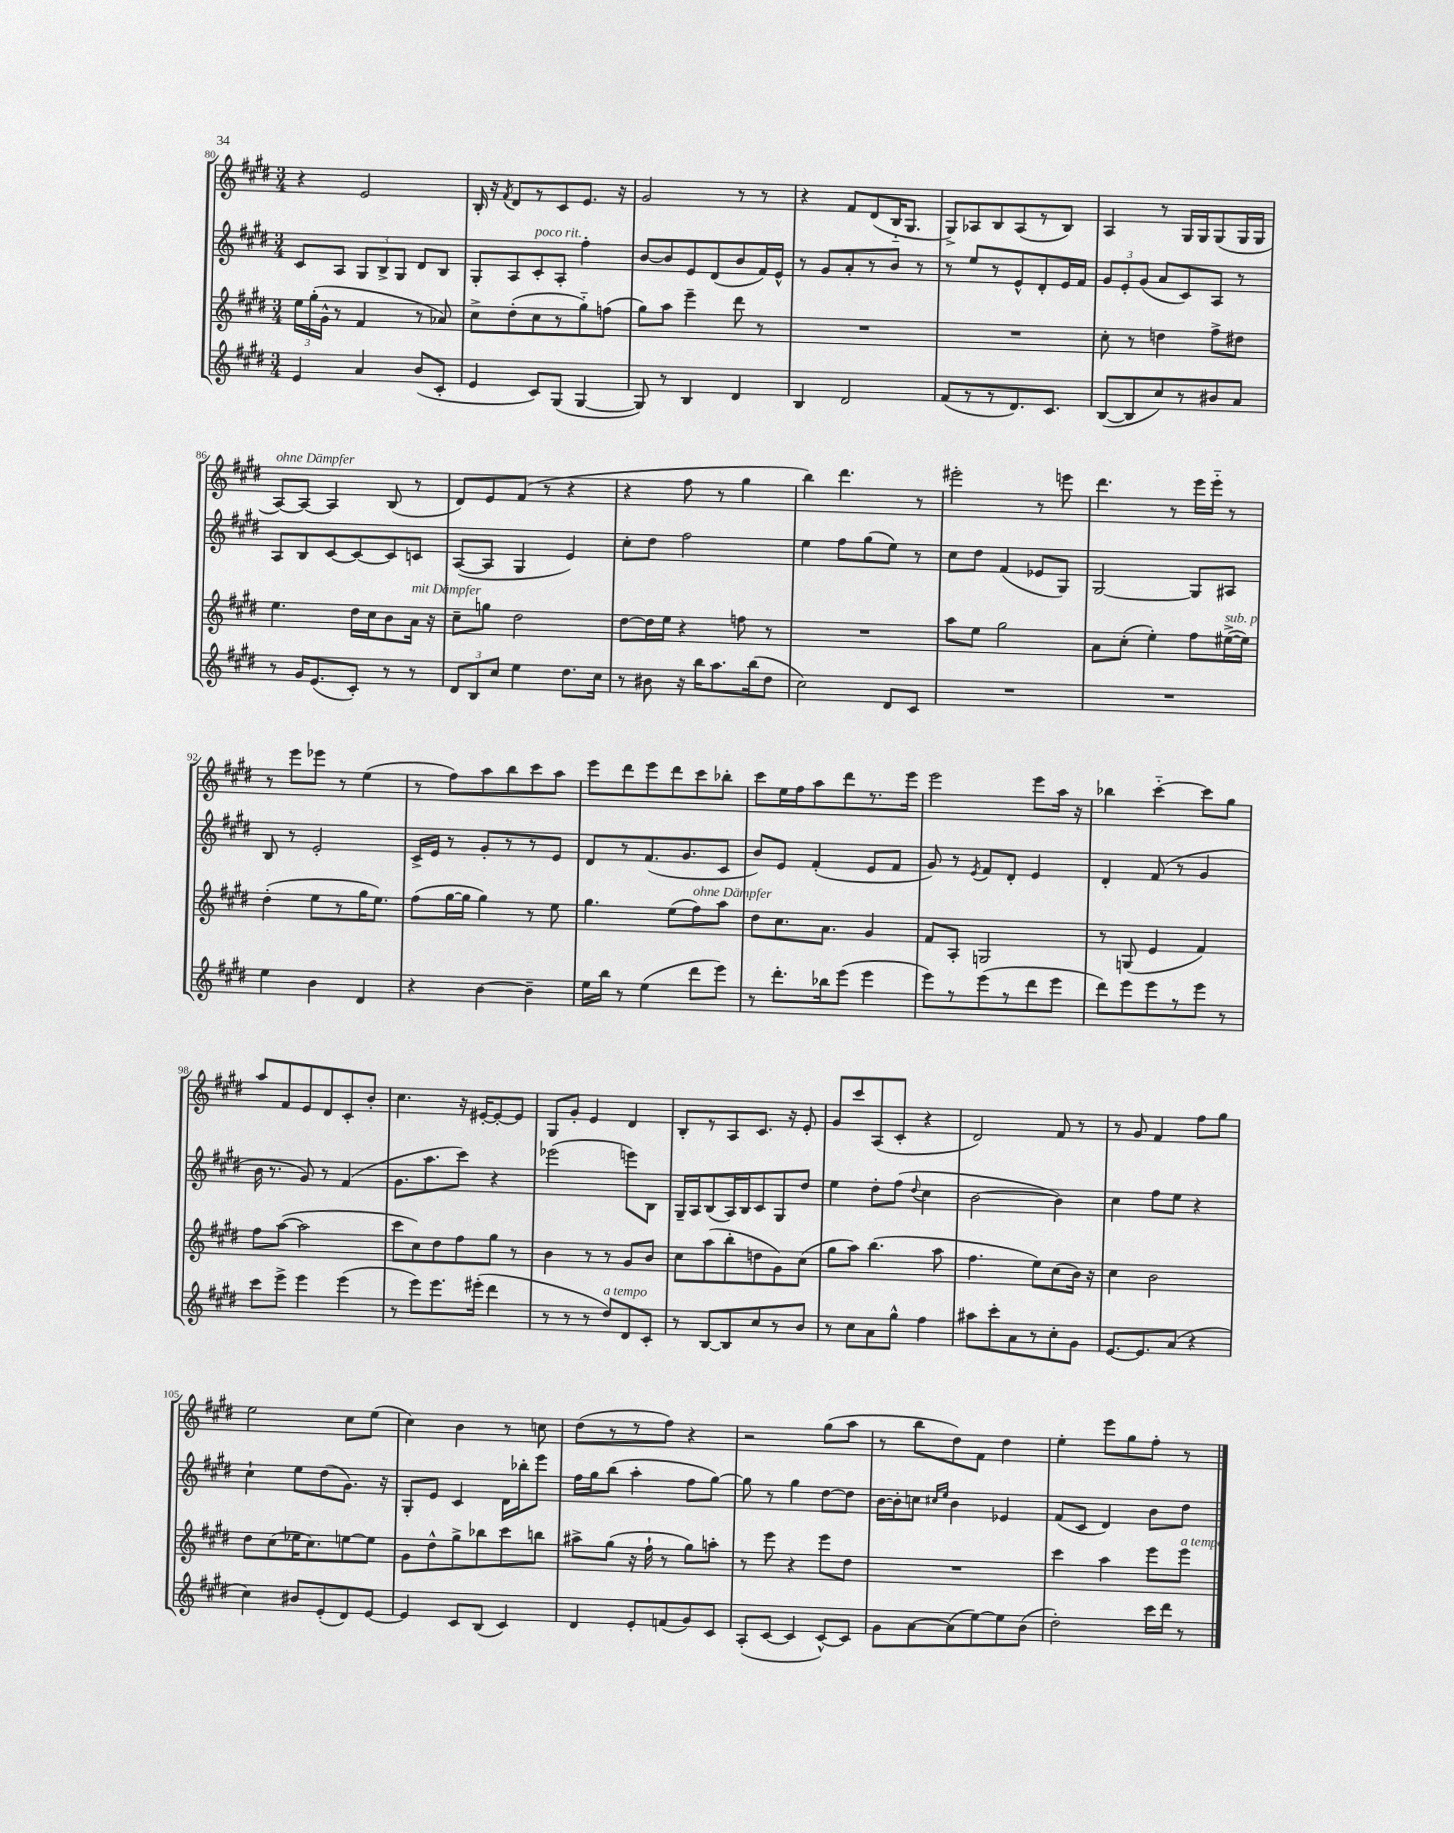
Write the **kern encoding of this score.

**kern	**kern	**kern	**kern
*staff4	*staff3	*staff2	*staff1
*clefG2	*clefG2	*clefG2	*clefG2
*k[f#c#g#d#]	*k[f#c#g#d#]	*k[f#c#g#d#]	*k[f#c#g#d#]
*M3/4	*M3/4	*M3/4	*M3/4
4e	24ee	8c#	4r
.	(24gg#'	.	.
.	24g#^^	.	.
.	8r	8A	.
4a	4f#	12G#	2e
.	.	12B^	.
.	.	12G#	.
(8b	8r	8d#	.
8c#'	8a-)	8B	.
=	=	=	=
4e	8cc#^	8G#'	16B'
.	.	.	16r
.	.	.	8qf#
.	(8dd#'	8A	8d#
8c#)	8cc#	8c#'	8r
(8G#	8r	8A'	8c#
[4G#	8gg#'~)	4ff#'	8.e
.	(8ff	.	.
.	.	.	16r
=	=	=	=
8G#])	8gg#)	[8b	2g#
8r	8aa	8b]	.
4B	4eee~	8e	.
.	.	(8d#	.
4d#	8ddd#	8b	8r
.	8r	16f#)	8r
.	.	16e^^	.
=	=	=	=
4B	2.r	8r	4r
.	.	8g#	.
2d#	.	8a'	8f#
.	.	8r	(8d#
.	.	8b	16B'~
.	.	.	8.G#
.	.	8r	.
=	=	=	=
(8f#	2.r	8r	8G#^)
8r	.	8ee	8A-
8r	.	8r	8B
8.d#)	.	8e^^	(8A-
.	.	8d#'	8r
8.c#	.	.	.
.	.	16e	8B)
.	.	16f#	.
=	=	=	=
([8B	8cc#'	12g#	4A
.	.	12e'	.
8B]	8r	.	.
.	.	(12g#	.
8cc#)	4dd	8a	8r
8r	.	8c#)	16G#
.	.	.	16G#
8b#	8ff#^	8A	(8G#
8a	8dd#	8r	16G#
.	.	.	16G#
=	=	=	=
8r	4.ee	8A	[8A)
16g#	.	8B	8A_
(8.e	.	.	.
.	.	[8c#	4A]
8c#')	16dd#	8c#_	.
.	16cc#	.	.
8r	8b	8c#]	(8B
8r	16a	8c	8r
.	16r	.	.
=	=	=	=
12d#	8cc#~	([8A	8d#)
12B	.	.	.
.	8gg	8A]	8e
12cc#	.	.	.
4ee	2dd#	4G#	(8f#
.	.	.	8r
8.dd#	.	4e)	4r
16cc#	.	.	.
=	=	=	=
8r	[8dd#	8cc#'	4r
8b#	16dd#]	8dd#	.
.	16ee	.	.
16r	4r	2ff#	8ff#
16bb	.	.	.
8.aa	.	.	8r
.	8ff	.	4gg#
(16bb	.	.	.
8dd#	8r	.	.
=	=	=	=
2cc#)	2.r	4ee	4bb)
.	.	8ff#	4.ddd#
.	.	(8gg#	.
8d#	.	8ee)	.
8c#	.	8r	8r
=	=	=	=
2.r	8aa	8cc#	2eee#'
.	8ee	8dd#	.
.	2gg#	(4f#	.
.	.	8e-	8r
.	.	8G#)	8eee
=	=	=	=
2.r	8a	[2G#	4.ddd#
.	(8cc#'	.	.
.	4ee')	.	.
.	.	.	8r
.	8ff#	8G#]	16eee
.	.	.	16eee'~
.	([16ee#^	8A#	8r
.	16ee#])	.	.
=	=	=	=
4ee	(4dd#'	8B	8r
.	.	8r	8eee
4b	8ee	2e'	8eee-
.	8r	.	8r
4d#	16gg#	.	(4ee
.	8.ee)	.	.
=	=	=	=
4r	(8ff#	16c#^	8r
.	.	16e	.
.	[16gg#	8r	8ff#)
.	16gg#]	.	.
[4b	4gg#)	8g#'	8aa
.	.	8r	8bb
4b~]	8r	8r	8ccc#
.	8ee	8e	8aa
=	=	=	=
16ee	4.gg#	8d#	8eee
16bb	.	.	.
8r	.	8r	8ddd#
(4ee	.	(8.f#	8eee
.	(8ee	.	8ddd#
.	.	8.g#	.
8ddd#	8ff#)	.	8ccc#
8eee)	8aa	8c#	8bb-'
=	=	=	=
8r	8dd#	8b)	8ccc#
8.ddd#'	8.cc#	8e	16ee
.	.	.	16ff#
.	.	(4f#'	8aa
16bb-	8.a	.	.
(8eee	.	.	8ddd#
4eee	4g#	8e	8.r
.	.	8f#	.
.	.	.	16eee
=	=	=	=
8eee)	8f#	8g#)	2eee
8r	8A'	8r	.
.	.	8qe	.
(8eee	2G	8f#	.
8r	.	8d#'	.
8ddd#	.	4e	8eee
8eee	.	.	16aa
.	.	.	16r
=	=	=	=
8ddd#)	8r	4d#'	4bb-
8eee	(8G	.	.
8eee	4e	(8f#	[4ccc#'~
8r	.	8r	.
8eee	4f#)	4g#	8ccc#]
8r	.	.	8gg#
=	=	=	=
8ccc#	8ff#	16b	8aa
.	.	8.r	.
8eee^	([8aa	.	8f#
4eee	2aa]	8g#)	8e
.	.	8r	8d#
(4eee	.	(4f#	8c#'
.	.	.	8b'
=	=	=	=
8r	8ccc#	8.g#	4.cc#
8eee)	8cc#)	.	.
.	.	8.aa	.
8.eee	8dd#	.	.
.	8ff#	8ccc#)	16r
(16eee#'	.	.	[16e#'
4ddd#	8gg#	4r	8e#'_
.	8r	.	8e#]
=	=	=	=
8r	4b	(2eee-	8G#
8r	.	.	8g#'
8r	8r	.	4e
8dd#)	8r	.	.
8d#	8g#	8eee)	4d#
8c#'	8b	8B	.
=	=	=	=
8r	8cc#	16G#~	8B'
.	.	16A	.
[8B	(8aa	(8B	8r
8B]	8bb'	16A)	8A
.	.	16B	.
8cc#	8dd	8c#	8.c#
8r	8g#)	8G#	.
.	.	.	16r
8b	(8cc#	8dd#	8e'
=	=	=	=
8r	8gg#	4ee	8g#
8cc#	8aa)	.	8ccc#
8a	(4.bb	8dd#'	(8A
8gg#^^	.	(8ff#	8c#'
.	.	8qqdd#	.
4ff#	.	4cc#	4r
.	8aa	.	.
=	=	=	=
8aa#	4.ff#	[2b	2d#)
8ccc#'	.	.	.
8a	.	.	.
8r	8ee)	.	.
8cc#'	(8cc#	4b])	8f#
8g#	16b)	.	8r
.	16r	.	.
=	=	=	=
[8.e	4cc#	4cc#	8r
.	.	.	8g#
8.e]	.	.	.
.	2b	8ff#	4f#
(8a	.	8ee	.
4r	.	4r	8ff#
.	.	.	8gg#
=	=	=	=
4cc#)	8dd#	4cc#`	2ee
.	(8cc#	.	.
8b#	16ee-	8ee	.
.	8.cc#)	.	.
(8e'	.	(8dd#	.
8d#)	[8ee	8.g#)	8cc#
[8e	8ee]	.	(8ee
.	.	16r	.
=	=	=	=
4e]	8g#	8G#'	4cc#)
.	8dd#^^	8e	.
8c#	8gg#^	4c#	4b
(8B	8bb-	.	.
4c#)	8ccc#	16d#	8r
.	.	16bb-'	.
.	8bb	8eee	8cc
=	=	=	=
4d#	8aa#^	16ff#	(8dd#
.	.	16gg#	.
.	(8gg#	(8bb	8r
8e'	16r	4aa'	8r
.	16ff#`	.	.
(8f	8r	.	8ff#)
8g#)	8gg#)	8ff#	4r
8c#	8aa'	[8gg#)	.
=	=	=	=
(8A'	8r	8gg#]	2r
[8c#	8eee	8r	.
4c#]	4r	4gg#	.
[8c#^^)	8eee	[8dd#	(8gg#
8c#]	8dd#	8dd#]	8aa
=	=	=	=
8g#	2.r	[16b	8r
.	.	16b']	.
[8a	.	8cc	8bb
.	.	16qqcc#	.
.	.	16qqee	.
(8a]	.	4b	8dd#)
[8ee)	.	.	8f#
8ee]	.	4e-	4dd#
(8b	.	.	.
=	=	=	=
2dd#')	4ccc#	(8f#	4ee'
.	.	8c#	.
.	4aa	4d#)	8eee
.	.	.	8gg#
16ccc#	8eee	8b	8ff#'
16ddd#	.	.	.
8r	8eee	8dd#	8r
==	==	==	==
*-	*-	*-	*-
